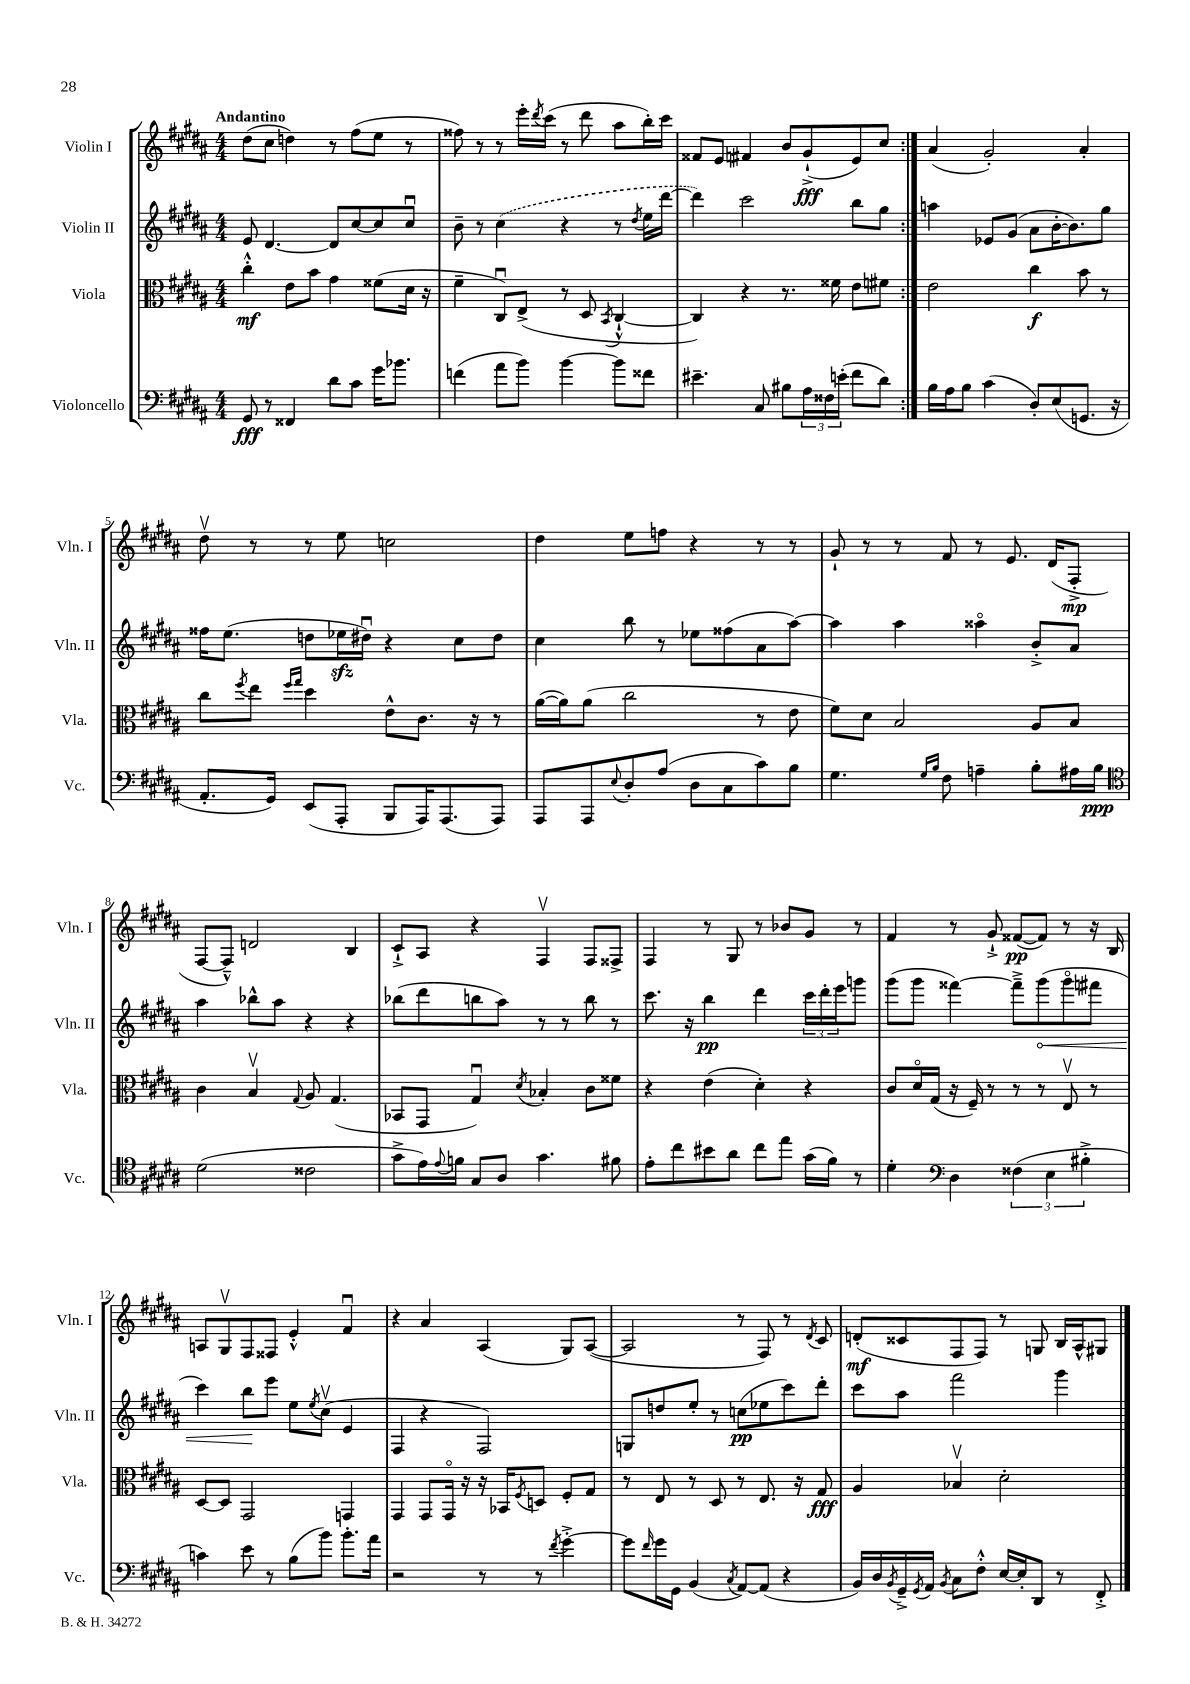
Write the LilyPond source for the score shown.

<<
\new StaffGroup <<
\new Staff = "s0" \with { instrumentName = "Violin I" shortInstrumentName = "Vln. I" } {
    \clef treble \key b \major \numericTimeSignature \time 4/4 \tempo "Andantino"
    \repeat volta 2 { dis''8( cis''8 d''4) r8 fis''8( e''8 r8 |
    fisis''8) r8 r8 e'''16-. \acciaccatura { dis'''8 } cis'''16( r8 dis'''8 ais''8 b''16-.) cis'''16 |
    fisis'8 e'8 fis'4 b'8 gis'8-!->\fff( e'8) cis''8 | }
    ais'4( gis'2-.) ais'4-. |
    dis''8\upbow r8 r8 e''8 c''2 |
    dis''4 e''8 f''8 r4 r8 r8 |
    gis'8-! r8 r8 fis'8 r8 e'8. dis'16( fis8-.->\mp |
    fis8~ fis8---^) d'2 b4 |
    cis'8-!-> ais8 r4 fis4\upbow fis8 fisis8-> |
    fis4 r8 gis8 r8 bes'8 gis'8 r8 |
    fis'4 r8 gis'8-!-> fisis'8~\pp( fisis'8) r8 r16 b16 |
    a8 gis8\upbow fis8 fisis8 e'4-.-^ fis'4\downbow |
    r4 ais'4 ais4( gis8) ais8~( |
    ais2 r8 fis8) r8 \acciaccatura { dis'8 } cis'8 |
    d'8-.\mf( cisis'8 fis8 fis8) r8 g8 b16 ais16-^ gis8 \bar "|." |
}
\new Staff = "s1" \with { instrumentName = "Violin II" shortInstrumentName = "Vln. II" } {
    \clef treble \key b \major \numericTimeSignature \time 4/4
    \repeat volta 2 { e'8 dis'4.~ dis'8 cis''8~ cis''8 cis''8\downbow |
    b'8-- r8 \once \slurDashed cis''4( r4 r8 \acciaccatura { dis''8 } e''16 dis'''16~ |
    dis'''4) cis'''2 b''8 gis''8 | }
    a''4 ees'8 gis'8( ais'8 b'16~-. b'8.) gis''8 |
    fisis''16 e''8.( d''8 ees''16\sfz dis''16\downbow) r4 cis''8 dis''8 |
    cis''4 b''8 r8 ees''8 fisis''8( ais'8 ais''8~) |
    ais''4 ais''4 aisis''4\flageolet b'8-.-> ais'8 |
    ais''4 bes''8-^ ais''8 r4 r4 |
    bes''8( dis'''8 b''8 ais''8) r8 r8 b''8 r8 |
    cis'''8. r16 b''4\pp dis'''4 \tuplet 3/2 { cis'''16 dis'''16-. e'''16 } g'''8 |
    gis'''8( gis'''8 fisis'''4~) fisis'''8---> \once \override Hairpin.circled-tip = ##t gis'''8\<( gis'''8\flageolet fis'''8 |
    cis'''4) b''8\! e'''8 e''8 \acciaccatura { e''8 } cis''8\upbow( e'4 |
    fis4 r4 fis2) |
    g8 d''8 e''8-. r8 c''8\pp( ees''8 cis'''8) dis'''8-. |
    cis'''8 ais''8 fis'''2 gis'''4 \bar "|." |
}
\new Staff = "s2" \with { instrumentName = "Viola" shortInstrumentName = "Vla." } {
    \clef alto \key b \major \numericTimeSignature \time 4/4
    \repeat volta 2 { cis''4-.-^\mf e'8 b'8 gis'4 fisis'8( dis'16 r16 |
    fis'4-- cis8\downbow) e8->( r8 dis8 \acciaccatura { b,8 } cis4~-!-^ |
    cis4) r4 r8. fisis'16 e'8 fis'8 | }
    e'2 cis''4\f b'8 r8 |
    cis''8 \acciaccatura { fis''8 } e''8 \grace { fis''16 gis''16 } dis''4 e'8-^ cis'8. r16 r8 |
    ais'16~( ais'16) ais'8( cis''2 r8 e'8 |
    fis'8) dis'8 b2 ais8 b8 |
    cis'4 b4\upbow \appoggiatura { gis8 } ais8 gis4.( |
    bes,8 gis,8 gis4\downbow) \acciaccatura { dis'8 } bes4-. cis'8 fisis'8 |
    r4 e'4( dis'4-.) r4 |
    cis'8 dis'16\flageolet gis16( r16 fis16--) r8 r8 r8 e8\upbow r8 |
    dis8~ dis8 gis,2 g,4 |
    gis,4 gis,8 gis,16\flageolet r16 r16 bes,16 \acciaccatura { fis8 } d8 fis8-. gis8 |
    r8 e8 r8 dis8 r8 e8. r16 gis8\fff |
    ais4 bes4\upbow dis'2-. \bar "|." |
}
\new Staff = "s3" \with { instrumentName = "Violoncello" shortInstrumentName = "Vc." } {
    \clef bass \key b \major \numericTimeSignature \time 4/4
    \repeat volta 2 { gis,8\fff r8 fisis,4 dis'8 cis'8 gis'16 bes'8. |
    f'4( ais'8 b'8) b'4~ b'8 fisis'8 |
    eis'4.-- cis8 bis8 \tuplet 3/2 { ais16 fisis16 e'16-.( } fis'8 dis'8) | }
    b16 ais16 b8 cis'4( dis8-.) e8( g,8. r16 |
    ais,8.-. gis,16) e,8( ais,,8-. b,,8 ais,,16) ais,,8.( ais,,8) |
    ais,,8 ais,,8 \appoggiatura { e8 } dis8-. ais8( dis8 cis8 cis'8) b8 |
    gis4. \grace { gis16 b16 } fis8 a4-- b8-. ais16 b16\ppp |
    \clef tenor dis'2( cisis'2 |
    gis'8-> e'16) \appoggiatura { e'8 } f'16 gis8 ais8 gis'4. fis'8 |
    e'8-. cis''8 bis'8 ais'8 cis''8 e''8 gis'16( fis'16) r8 |
    dis'4-. \clef bass dis4 \tuplet 3/2 { fisis4( e4 bis4-.-> } |
    c'4) e'8 r8 b8( b'8) b'8.-. ais'16 |
    r2 r8 r8 \acciaccatura { fis'8 } gis'4~-.-> |
    gis'8 \grace { fis'16 } gis'16 gis,16 b,4( \acciaccatura { cis8 } ais,8~) ais,8( r4 |
    b,16) dis16 \acciaccatura { b,8 } gis,16---> \acciaccatura { gis,8 } ais,16 \acciaccatura { b,8 } cis8 fis8-.-^ e16~ e16-. dis,8 r8 fis,8-.-> \bar "|." |
}
>>
>>
